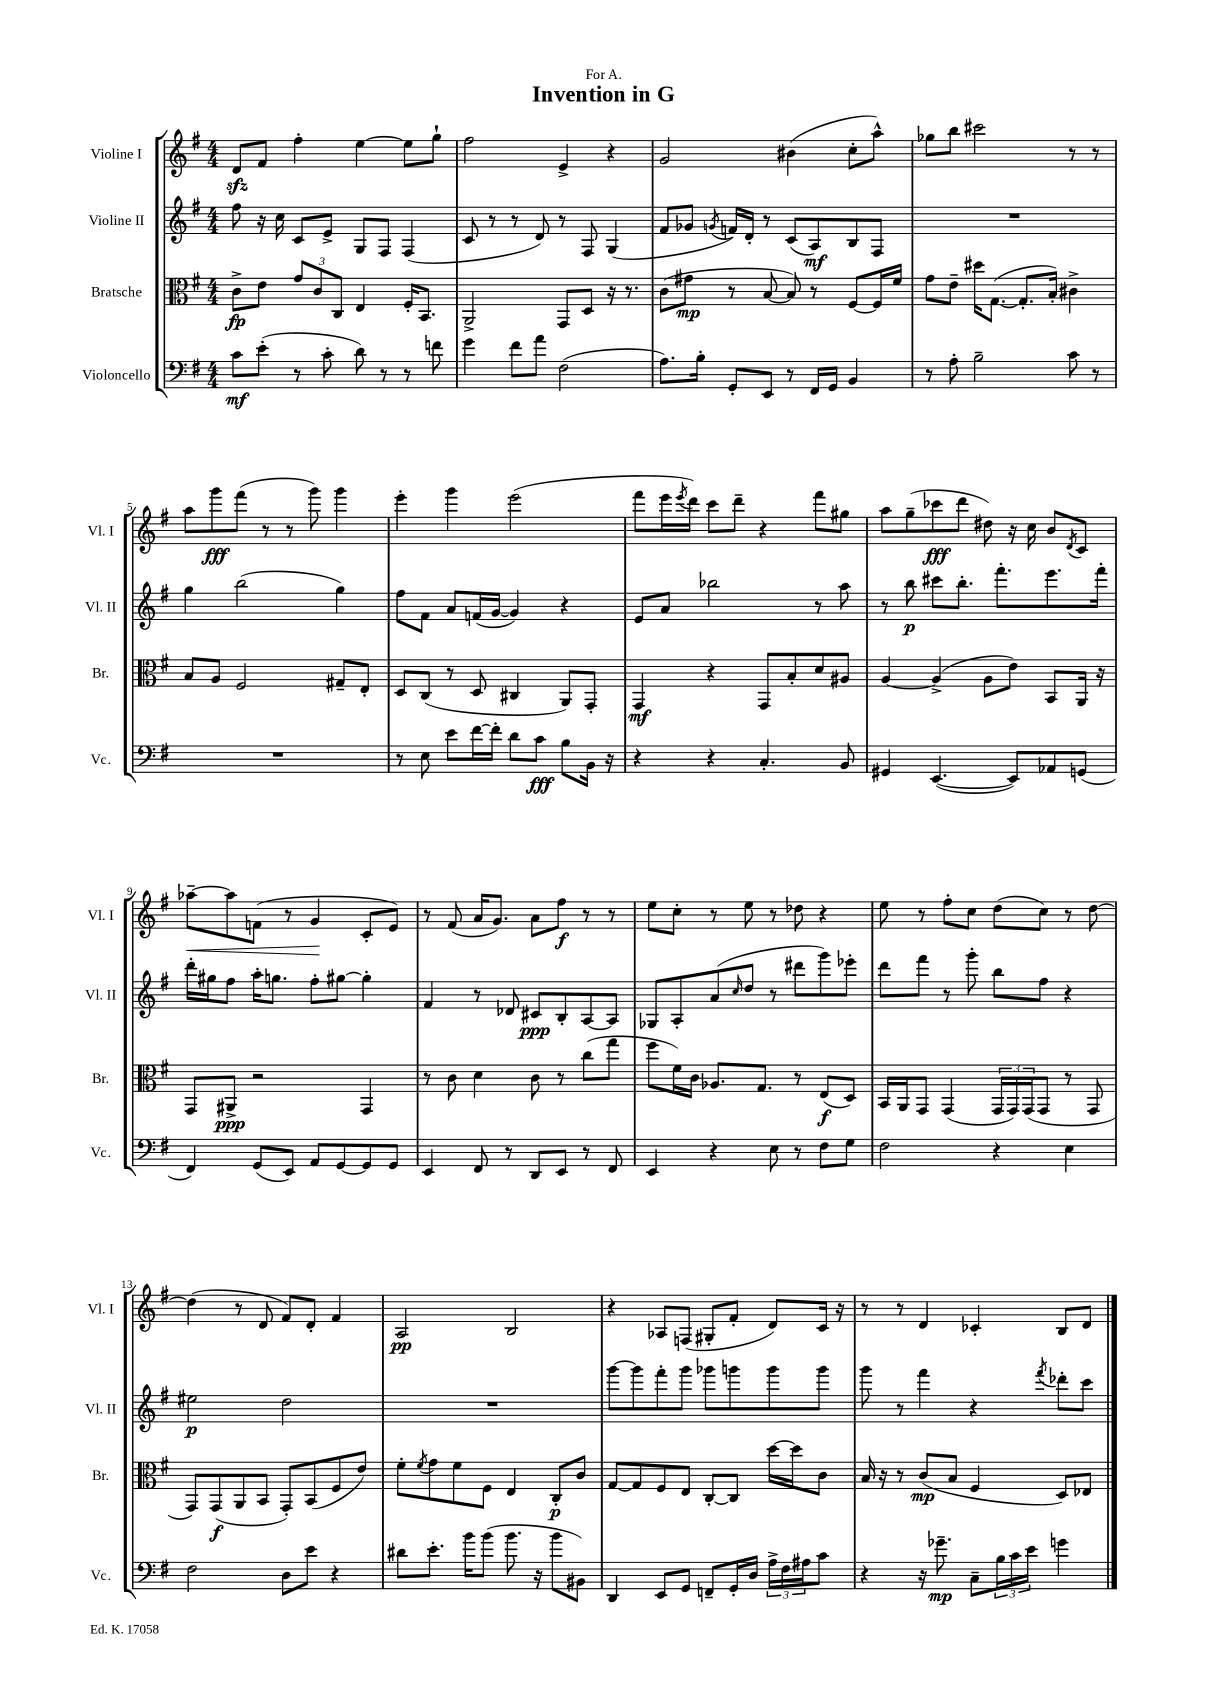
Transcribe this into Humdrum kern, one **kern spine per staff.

**kern	**dynam	**kern	**dynam	**kern	**dynam	**kern	**dynam
*part4	*part4	*part3	*part3	*part2	*part2	*part1	*part1
*staff4	*staff4	*staff3	*staff3	*staff2	*staff2	*staff1	*staff1
*I"Violoncello	*	*I"Bratsche	*	*I"Violine II	*	*I"Violine I	*
*I'Vc.	*	*I'Br.	*	*I'Vl. II	*	*I'Vl. I	*
*clefF4	*	*clefC3	*	*clefG2	*	*clefG2	*
*k[f#]	*	*k[f#]	*	*k[f#]	*	*k[f#]	*
*M4/4	*	*M4/4	*	*M4/4	*	*M4/4	*
=1	=1	=1	=1	=1	=1	=1	=1
8c\L	mf	8c^\L	fp	8ff#\	.	8dzz/L	.
(8e'\J	.	8e\J	.	16r	.	8f#/J	.
.	.	.	.	16cc\	.	.	.
8r	.	12g/L	.	8c/L	.	4ff#'\	.
.	.	12c/	.	.	.	.	.
8c'\	.	.	.	8e^/J	.	.	.
.	.	12C/J	.	.	.	.	.
8d\)	.	4E/	.	8G/L	.	[4ee\	.
8r	.	.	.	8F#/J	.	.	.
8r	.	16F#'/KL	.	(4F#/	.	8ee\L]	.
.	.	8.BB/J	.	.	.	.	.
8fn\	.	.	.	.	.	8gg`\J	.
=2	=2	=2	=2	=2	=2	=2	=2
4g\	.	2AA^/	.	8c/	.	2ff#\	.
.	.	.	.	8r	.	.	.
8f#\L	.	.	.	8r	.	.	.
8a\J	.	.	.	8d/)	.	.	.
(2F#\	.	8GG/L	.	8r	.	4e^/	.
.	.	8D/J	.	8F#/	.	.	.
.	.	16r	.	(4G/	.	4r	.
.	.	8.r	.	.	.	.	.
=3	=3	=3	=3	=3	=3	=3	=3
8.A\L)	.	(8c\L	.	8f#/L	.	2g/	.
.	.	8g#X\J	mp	8g-X/J	.	.	.
16B'\Jk	.	.	.	.	.	.	.
.	.	.	.	8qgn/	.	.	.
8GG'/L	.	8r	.	16fn/LL)	.	.	.
.	.	.	.	16d'/JJ	.	.	.
8EE/J	.	[8B/	.	8r	.	.	.
8r	.	8B/])	.	(8c/L	.	(4b#X\	.
16FF#/LL	.	8r	.	8A/)	mf	.	.
16GG/JJ	.	.	.	.	.	.	.
4BB/	.	[8F#/L	.	8B/	.	8cc'\L	.
.	.	16F#/L]	.	8F#/J	.	8aa^^\J)	.
.	.	16f#/JJ	.	.	.	.	.
=4	=4	=4	=4	=4	=4	=4	=4
8r	.	8g\L	.	1r	.	8gg-X\L	.
8A'\	.	8e~\J	.	.	.	8bb\J	.
2B~\	.	16dd#X\KL	.	.	.	2ccc#X\	.
.	.	([8.G\J	.	.	.	.	.
.	.	8.G'/L]	.	.	.	.	.
.	.	16B'/Jk)	.	.	.	.	.
8c\	.	4c#X^\	.	.	.	8r	.
8r	.	.	.	.	.	8r	.
!!LO:LB:g=z
=5	=5	=5	=5	=5	=5	=5	=5
1r	.	8B/L	.	4gg\	.	8aa\L	.
.	.	8A/J	.	.	.	8ggg\	fff
.	.	2F#/	.	(2bb\	.	(8fff#\J	.
.	.	.	.	.	.	8r	.
.	.	.	.	.	.	8r	.
.	.	.	.	.	.	8ggg\)	.
.	.	8G#X~/L	.	4gg\)	.	4ggg\	.
.	.	8E'/J	.	.	.	.	.
=6	=6	=6	=6	=6	=6	=6	=6
8r	.	8D/L	.	8ff#\L	.	4eee'\	.
8E\	.	(8C/J	.	8f#\J	.	.	.
8e\L	.	8r	.	8a/L	.	4ggg\	.
[16f#\L	.	8D/	.	(16fn/L	.	.	.
16f#'\JJ]	.	.	.	[16g/JJ	.	.	.
8d\L	.	4C#X/	.	4g/])	.	(2eee\	.
8c\J	fff	.	.	.	.	.	.
8B\L	.	8AA/L)	.	4r	.	.	.
16BB\Jk	.	8GG'/J	.	.	.	.	.
16r	.	.	.	.	.	.	.
=7	=7	=7	=7	=7	=7	=7	=7
4r	.	4GG/	mf	8e/L	.	8fff#\L	.
.	.	.	.	8a/J	.	16eee\L	.
.	.	.	.	.	.	8qeee/	.
.	.	.	.	.	.	16ddd\JJ)	.
4r	.	4r	.	2bb-X\	.	8ccc\L	.
.	.	.	.	.	.	8ddd~\J	.
4.C'/	.	8GG/L	.	.	.	4r	.
.	.	8B'/	.	.	.	.	.
.	.	8d/	.	8r	.	8fff#\L	.
8BB/	.	8A#X/J	.	8aa\	.	8gg#X\J	.
=8	=8	=8	=8	=8	=8	=8	=8
4GG#X/	.	[4A/	.	8r	.	8aa\L	.
.	.	.	.	8bb\	p	(8gg~\	.
([4.EE/	.	(4A^/]	.	8ccc#X\L	.	8ccc-X\	fff
.	.	.	.	8.bb'\J	.	8ddd\J	.
.	.	8A\L	.	.	.	8dd#X\)	.
.	.	.	.	8.fff#'\L	.	.	.
8EE/L])	.	8e\J)	.	.	.	16r	.
.	.	.	.	.	.	16cc\	.
8AA-X/	.	8BB/L	.	8.eee\	.	8b/L	.
.	.	.	.	.	.	8qd/	.
(8GGn/J	.	16AA/Jk	.	.	.	8c/J	.
.	.	16r	.	16fff#'\Jk	.	.	.
!!LO:LB:g=z
=9	=9	=9	=9	=9	=9	=9	=9
!	!	!	!	!	!	!	!LO:HP:b
4FF#/)	.	8GG/L	.	16ddd'\LL	.	[8aa-X~\L	<
.	.	.	.	16gg#X\J	.	.	.
.	.	8AA#X^/J	ppp	8ff#\J	.	8aa-\]	.
(8GG/L	.	2r	.	16aa'\KL	.	(8fn\J	.
.	.	.	.	8.ggn\J	.	.	.
8EE/J)	.	.	.	.	.	8r	.
8AA/L	.	.	.	8ff#'\L	.	4g/	.
[8GG/	.	.	.	[8gg#X\J	.	.	.
8GG/]	.	4GG/	.	4gg#'\]	.	8c'/L	[
8GG/J	.	.	.	.	.	8e/J)	.
=10	=10	=10	=10	=10	=10	=10	=10
4EE/	.	8r	.	4f#/	.	8r	.
.	.	8c\	.	.	.	(8f#/	.
8FF#/	.	4d\	.	8r	.	16a/KL	.
.	.	.	.	.	.	8.g/J)	.
8r	.	.	.	8d-X/	.	.	.
8DD/L	.	8c\	.	8c#X/L	ppp	8a\L	.
8EE/J	.	8r	.	8B'/	.	8ff#\J	f
8r	.	(8cc\L	.	[8A/	.	8r	.
8FF#/	.	8gg\J	.	8A/J]	.	8r	.
=11	=11	=11	=11	=11	=11	=11	=11
4EE/	.	8ff#\L	.	8G-X/L	.	8ee\L	.
.	.	16f#\L)	.	8A'/	.	8cc'\J	.
.	.	16c\JJ	.	.	.	.	.
4r	.	8.A-X/L	.	(8a/	.	8r	.
.	.	.	.	16qqcc/	.	.	.
.	.	.	.	8dd/J	.	8ee\	.
.	.	8.G/J	.	.	.	.	.
8E\	.	.	.	8r	.	8r	.
8r	.	8r	.	8ddd#X\L	.	8dd-X\	.
8F#\L	.	(8E/L	f	8ggg\)	.	4r	.
8G\J	.	8D/J)	.	8eee-X'\J	.	.	.
=12	=12	=12	=12	=12	=12	=12	=12
2F#\	.	16BB/LL	.	8ddd\L	.	8ee\	.
.	.	16AA/J	.	.	.	.	.
.	.	8GG/J	.	8fff#\J	.	8r	.
.	.	(4GG/	.	8r	.	8ff#'\L	.
.	.	.	.	8ggg'\	.	8cc\J	.
4r	.	24GG/LL	.	8bb\L	.	(8dd\L	.
.	.	24GG/)	.	.	.	.	.
.	.	(24GG/J	.	.	.	.	.
.	.	8GG/J	.	8ff#\J	.	8cc\J)	.
4E\	.	8r	.	4r	.	8r	.
.	.	8GG/	.	.	.	[8dd\	.
!!LO:LB:g=z
=13	=13	=13	=13	=13	=13	=13	=13
2F#\	.	8GG/L)	.	2ee#X\	p	(4dd\]	.
.	.	(8GG/	f	.	.	.	.
.	.	8AA/	.	.	.	8r	.
.	.	8BB/J	.	.	.	8d/	.
8D\L	.	8GG'/L)	.	2dd\	.	8f#/L)	.
8e\J	.	(8BB/	.	.	.	8d'/J	.
4r	.	8F#/	.	.	.	4f#/	.
.	.	8e/J)	.	.	.	.	.
=14	=14	=14	=14	=14	=14	=14	=14
8d#X\L	.	8f#'\L	.	1r	.	2A/	pp
.	.	8qf#/	.	.	.	.	.
8.e'\J	.	8g\	.	.	.	.	.
.	.	8f#\	.	.	.	.	.
16b\KL	.	.	.	.	.	.	.
(8b\J	.	8F#\J	.	.	.	.	.
8.b\	.	4E/	.	.	.	2B/	.
16r	.	.	.	.	.	.	.
8b\L	.	8C'/L	p	.	.	.	.
8BB#X\J)	.	8c/J	.	.	.	.	.
=15	=15	=15	=15	=15	=15	=15	=15
4DD/	.	[8G/L	.	[8ggg\L	.	4r	.
.	.	8G/]	.	8ggg\]	.	.	.
8EE/L	.	8F#/	.	8fff#'\	.	8A-X/L	.
8GG/J	.	8E/J	.	8ggg\J	.	(8Fn/J	.
8FFn~/L	.	[8C'/L	.	8ggg-X\L	.	8G#X'/L	.
16GG'/L	.	8C/J]	.	8gggn\	.	8f#'/J	.
16D/JJ	.	.	.	.	.	.	.
24A^\LL	.	[16dd\LL	.	8ggg\	.	8d/L)	.
24F#\	.	.	.	.	.	.	.
.	.	16dd\J]	.	.	.	.	.
24A#X\J	.	.	.	.	.	.	.
8c\J	.	8c\J	.	8ggg\J	.	16c/Jk	.
.	.	.	.	.	.	16r	.
=16	=16	=16	=16	=16	=16	=16	=16
4r	.	16B/	.	8ggg\	.	8r	.
.	.	16r	.	.	.	.	.
.	.	8r	.	8r	.	8r	.
16r	.	(8c/L	mp	4fff#\	.	4d/	.
8.g-X~\	mp	.	.	.	.	.	.
.	.	8B/J	.	.	.	.	.
8C~\L	.	4F#/	.	4r	.	4c-X'/	.
24B\L	.	.	.	.	.	.	.
24c\	.	.	.	.	.	.	.
24e\JJ	.	.	.	.	.	.	.
.	.	.	.	8qfff#/	.	.	.
4gn\	.	8D/L)	.	8ddd-X'\L	.	8B/L	.
.	.	8E-X/J	.	8ccc\J	.	8d/J	.
==	==	==	==	==	==	==	==
*-	*-	*-	*-	*-	*-	*-	*-
